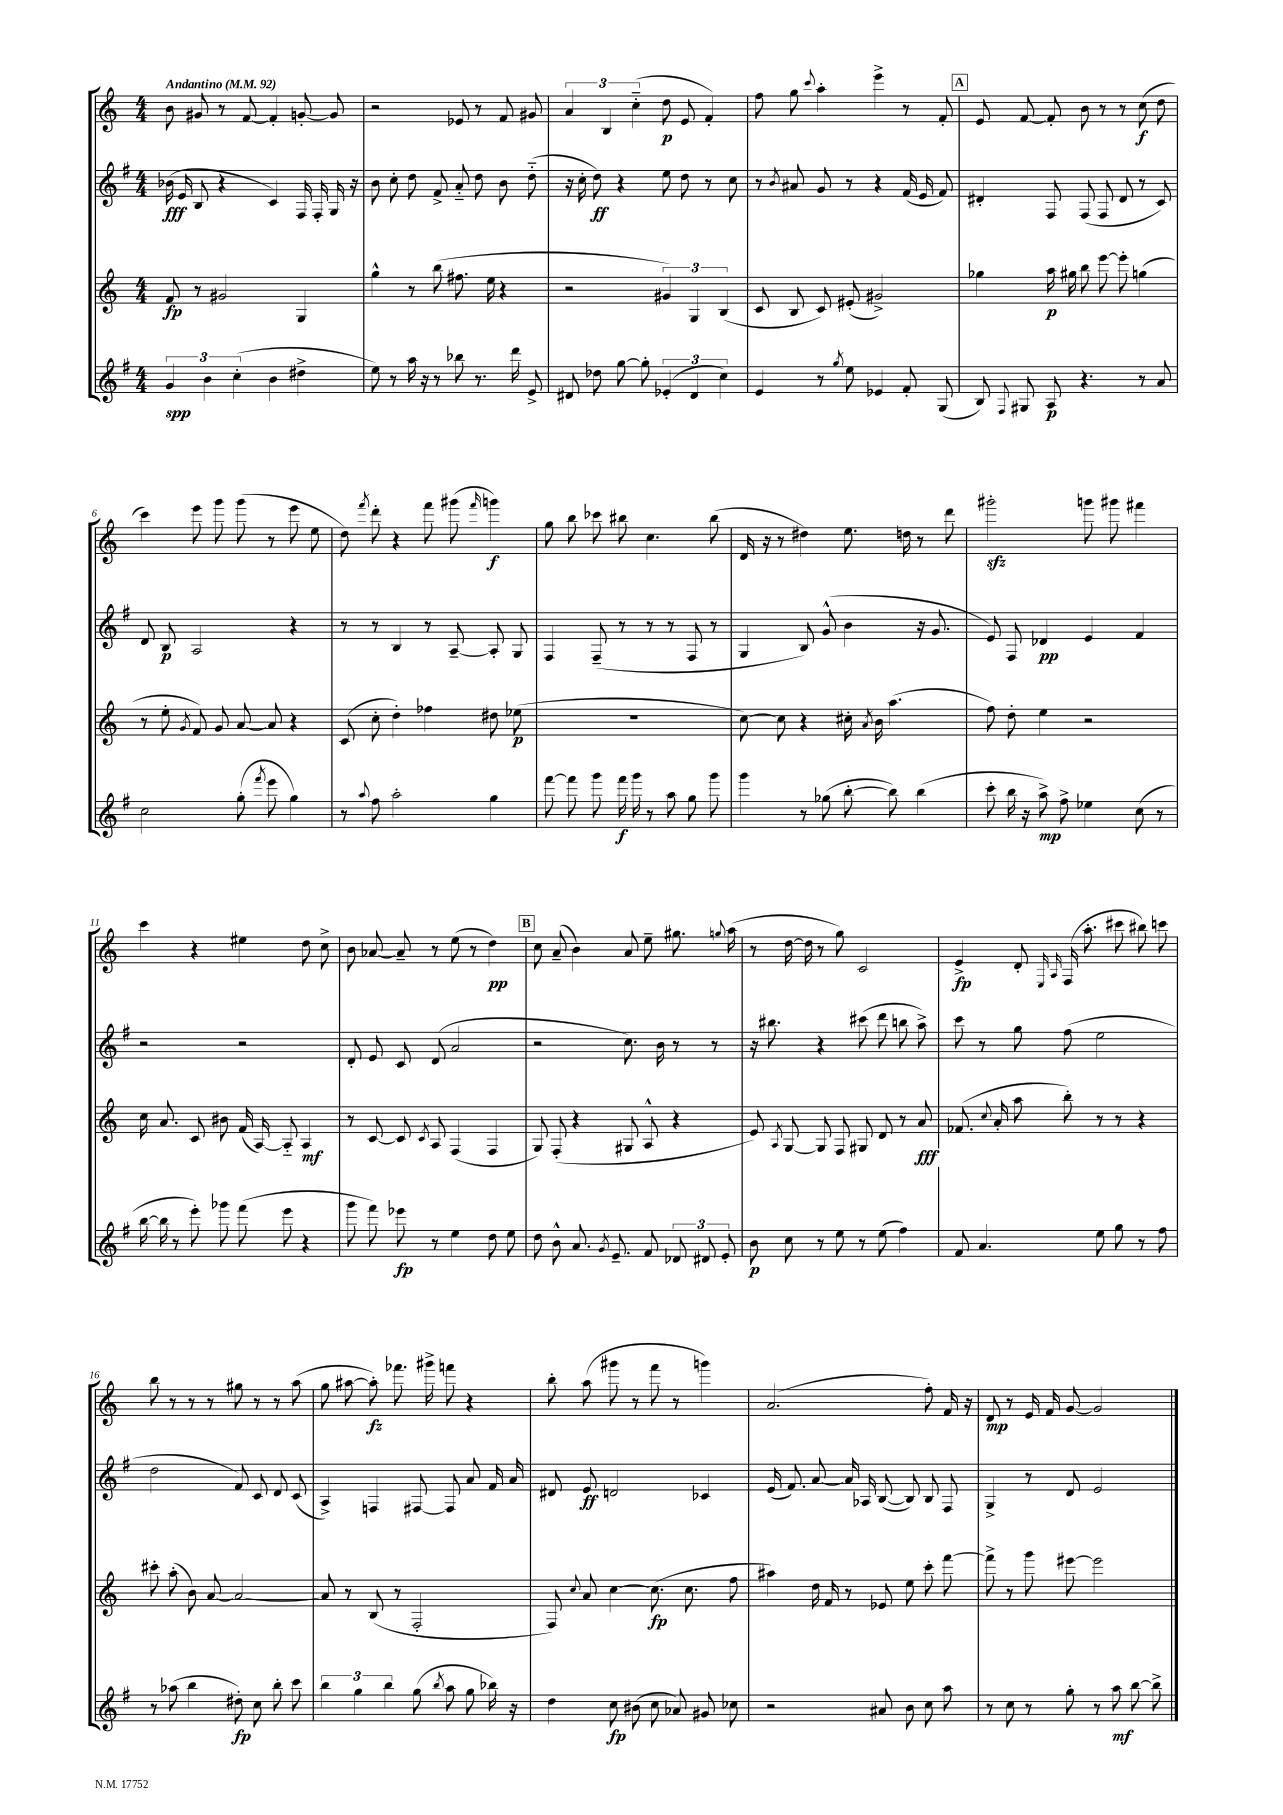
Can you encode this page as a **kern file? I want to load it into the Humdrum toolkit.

**kern	**kern	**kern	**kern
*staff4	*staff3	*staff2	*staff1
*clefG2	*clefG2	*clefG2	*clefG2
*k[f#]	*k[]	*k[f#]	*k[]
*M4/4	*M4/4	*M4/4	*M4/4
*MM92	*MM92	*MM92	*MM92
6g	8f	(16b-	8b
.	.	16e	.
.	8r	8B	8g#
6b	.	.	.
.	2g#	4r	8r
(6cc'	.	.	.
.	.	.	[8f
4b	.	4c)	4f']
4dd#^	4G	16F#	[8g'
.	.	16F#'	.
.	.	16G	8g]
.	.	16r	.
=	=	=	=
8ee)	4gg^^	8b	2r
8r	.	8cc'	.
16aa	8r	8dd	.
16r	.	.	.
8r	(8bb	8f#^	.
8bb-	8.ff#	8a'~	8e-
8.r	.	8dd	8r
.	16ee	.	.
.	4r	8b	8f
16ddd	.	.	.
8e^	.	(8dd'~	8g#
=	=	=	=
8d#	2r	16r	6a
.	.	16cc'	.
8dd-	.	8dd)	.
.	.	.	6B
[8gg	.	4r	.
.	.	.	(6cc'~
8gg']	.	.	.
(6e-'	6g#)	8ee	8dd
.	.	8dd	8e
6d#	6G	.	.
.	.	8r	4f')
6cc)	(6B	.	.
.	.	8cc	.
=	=	=	=
4e	8c	8r	8ff
.	.	8qb	.
.	8B	8a#	8gg
.	.	.	8qqccc
8r	8c)	8g	4aa'
8qgg	.	.	.
8ee	(8e#'	8r	.
4e-	2g#^)	4r	4eee^
8f#'	.	(16f#	8r
.	.	16e	.
(8G	.	8f#)	8f'
=	=	=	=
8B)	4gg-	4d#'	8e
8qqF#	.	.	.
8G#	.	.	[8f
8A	16aa	8F#	8f']
.	16gg#	.	.
4.r	8bb	(8F#	8b
.	[8eee	8F#	8r
.	8eee']	8d#	8r
8r	(4gg	8r	(8cc
8a	.	8c)	8dd
=	=	=	=
2cc	8r	8d	4ccc)
.	8ee'	8B	.
.	8qg	.	.
.	8f)	2A	8eee
.	8g	.	8ggg
(8gg'	[8a	.	(8ggg
8qfff#	.	.	.
8eee	8a]	.	8r
4gg)	4r	4r	8eee
.	.	.	8ee
=	=	=	=
8r	(8c	8r	8dd)
8qqaa	.	.	8qfff
8ff#	8cc'	8r	8ddd'
2aa'	4dd')	4B	4r
.	4ff-	8r	8fff
.	.	[8A~	(8ggg#
.	.	.	16qqfff
4gg	8dd#	8A']	4ggg)
.	(8ee-	8G	.
=	=	=	=
[8fff#	1r	4F#	8gg
8fff#]	.	.	8bb
8ggg	.	(8F#~	8ccc-
16fff#	.	8r	8bb#
16ggg	.	.	.
8r	.	8r	4.cc
8aa	.	8r	.
8gg	.	8F#	.
8ggg	.	8r	(8bb#
=	=	=	=
4ggg	[8cc)	4G	16d
.	.	.	16r
.	8cc]	.	8r
8r	4r	8B)	4dd#)
(8gg-	.	(8g^^	.
[8bb'	16cc#'	4b	8.ee
.	8qa	.	.
.	16b	.	.
8bb])	(4.aa	.	.
.	.	.	16dd
(4bb	.	16r	8r
.	.	8.g	.
.	.	.	8ddd
=	=	=	=
8ccc'	8ff)	8e)	2ggg#'
16bb	8dd'	8F#	.
16r	.	.	.
8aa^)	4ee	4d-	.
8ff#^	.	.	.
4ee-	2r	4e	8ggg
.	.	.	8ggg#
(8cc	.	4f#	4fff#
8r	.	.	.
=	=	=	=
[16bb	16cc	2r	4ccc
16bb]	8.a	.	.
8r	.	.	.
8eee')	8c	.	4r
8ggg-	8b#	.	.
(8fff#	(16f	2r	4ee#
.	[16A)	.	.
8eee	8A'~]	.	.
4r	4A	.	8dd
.	.	.	8cc^
=	=	=	=
8ggg	8r	8d'	8b
8fff#)	[8c	8e	[8a-
8eee-	8c]	8c	8a-~]
.	8qc	.	.
8r	8A	(8d	8r
4ee	(4F	2a	(8ee
.	.	.	8r
8dd	4F	.	4dd)
8ee	.	.	.
=	=	=	=
8dd	8G)	2r	8cc
8b^^	(8F'	.	(8a~
8.a	4r	.	4b)
8qg	.	.	.
8.e~	.	.	.
.	8G#	8.cc)	8a
8f#	8A^^	.	8ee~
.	.	16b	.
12d-	4r	8r	8.gg#
12d#	.	.	.
.	.	8r	.
12e'	.	.	.
.	.	.	8qqgg
.	.	.	(16aa
=	=	=	=
8b	8e)	16r	8r
.	.	8.bb#	.
.	8qA	.	.
8cc	[8G	.	[16dd
.	.	.	16dd]
8r	8G]	4r	8r
8ee	8F	.	8gg)
8r	8G#	(8ccc#	2c
(8ee	8d	8ddd	.
4ff#)	8r	8bb	.
.	8a	8aa^)	.
=	=	=	=
8f#	(8.f-	8ccc	4e^
4.a	.	8r	.
.	8qqcc	.	.
.	16a'	.	.
.	8aa	8gg	8d'
.	.	.	16qqE
.	.	.	16qqA
.	8bb')	(8ff#	(16F
.	.	.	8.aa'
8ee	8r	2ee	.
8gg	8r	.	8ccc#
8r	4r	.	8bb#)
8ff#	.	.	8ccc
=	=	=	=
8r	8ccc#'	2dd	8bb
(8aa-	(8aa'	.	8r
4bb	8b)	.	8r
.	[8a	.	8r
8dd#')	2a_	8f#)	8gg#
8cc	.	8c	8r
8bb'	.	8d	8r
8ccc	.	(8c	(8aa
=	=	=	=
6bb	8a]	4A^)	8gg
.	8r	.	[8aa#
6gg	.	.	.
.	(8B	4F	8aa#'])
6bb	.	.	.
.	8r	.	8.fff-
(8gg	2F'	[8F#	.
.	.	.	16ggg#^
8qbb	.	.	.
8aa	.	8F#]	8fff
8gg	.	8a	4r
16bb-)	.	16f#	.
16r	.	16a	.
=	=	=	=
4dd	8F)	8d#	8bb'
.	8qqcc	.	.
.	8a	8e	(8aa
8cc	[4cc	2d	8ggg#
(8b#	.	.	8r
8cc	(8.cc]	.	8fff
8a-)	.	.	8r
.	8.cc	.	.
8g#	.	4c-	4ggg)
8cc-	8ff	.	.
=	=	=	=
2r	4aa#)	(16e	(2.a
.	.	8.f#)	.
.	16dd	[8a	.
.	16f	.	.
.	8r	16a]	.
.	.	16A-	.
8a#	8e-	([8B	.
8b	8ee	8B])	.
8cc	8ccc'	8B	8ff')
8aa	[8fff	8F#	16f
.	.	.	16r
=	=	=	=
8r	8fff^]	4G^	8d
8cc	8r	.	8r
8r	8ggg	8r	16e
.	.	.	16f
8gg'	[8eee#	8d	[8g
8r	2eee#]	2e	2g]
8aa	.	.	.
[8bb	.	.	.
8bb^]	.	.	.
==	==	==	==
*-	*-	*-	*-
